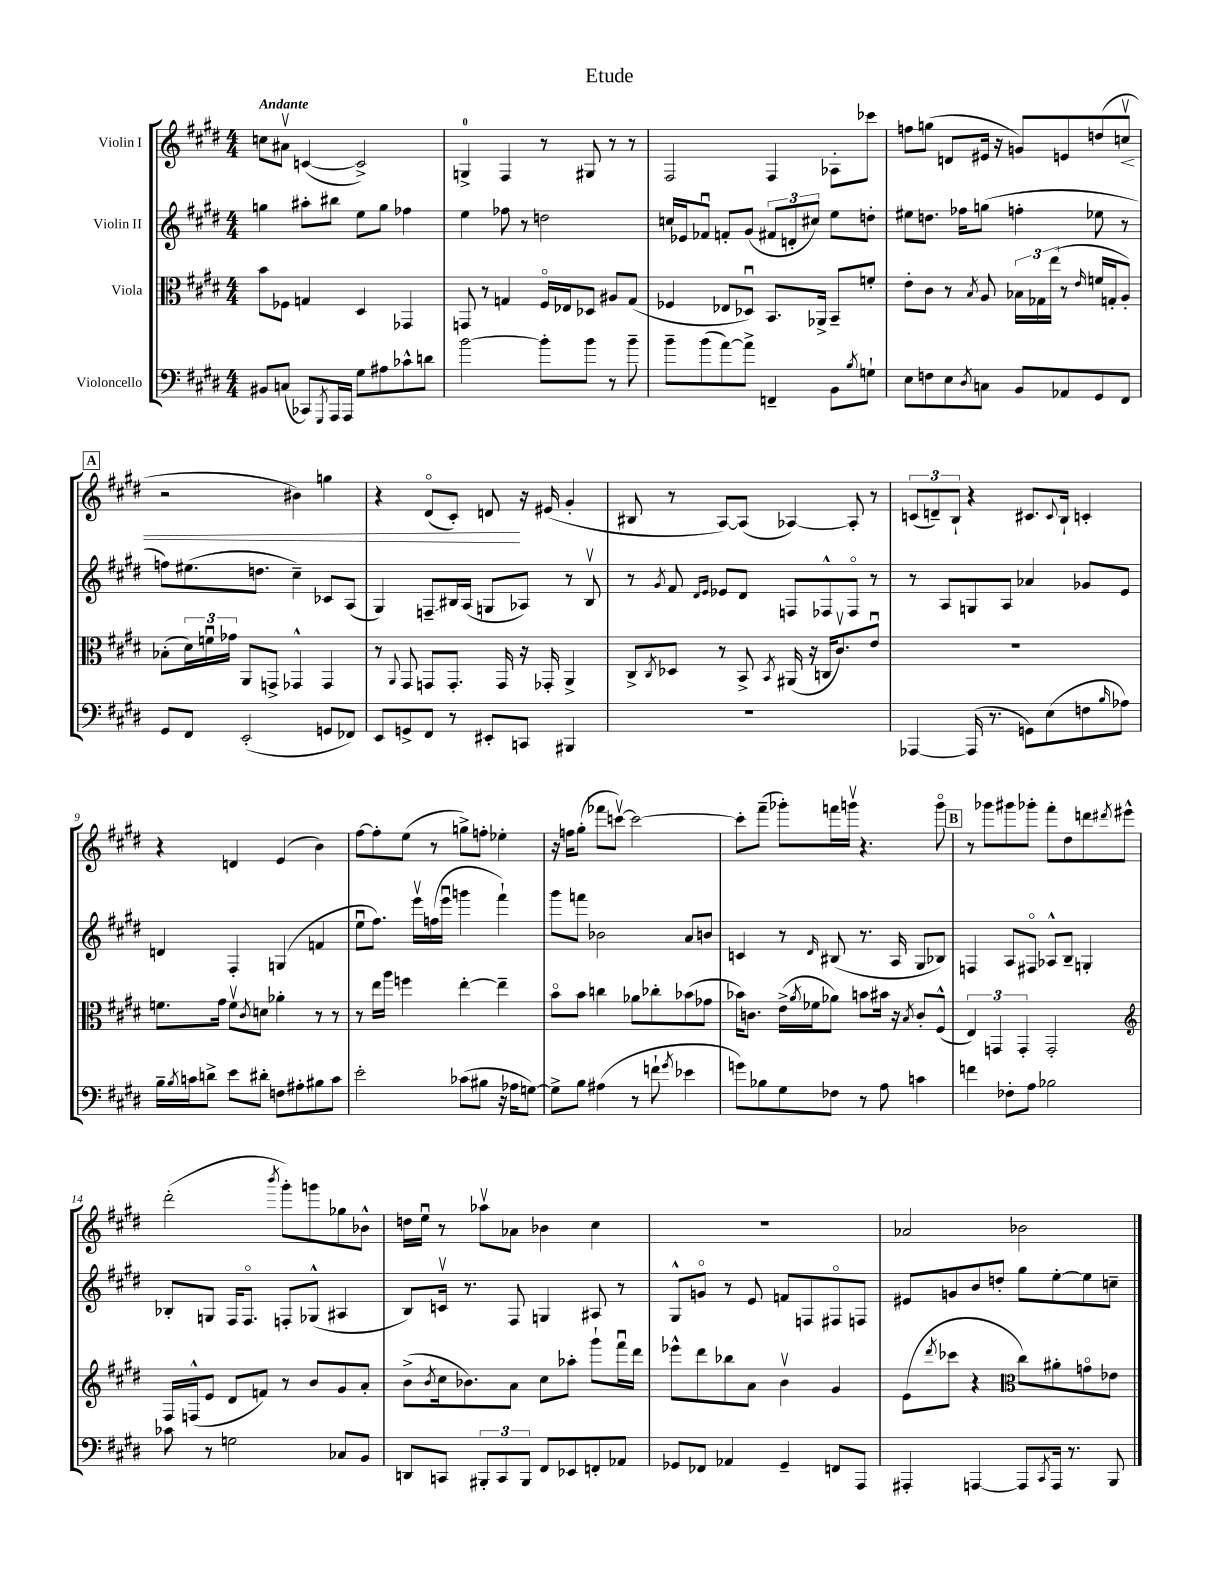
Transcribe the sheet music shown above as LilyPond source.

\header { title = "Etude" }
<<
\new StaffGroup <<
\new Staff = "s0" \with { instrumentName = "Violin I" } {
    \clef treble \key e \major \numericTimeSignature \time 4/4 \tempo "Andante"
    c''8 ais'8\upbow c'4~( c'2->) |
    g4-0-> fis4 r8 gis8 r8 r8 |
    fis2 fis4 aes8-. ces'''8 |
    f''8 g''8( d'8 eis'16 r16 g'8) e'8 d''8( c''8\upbow\< |
    \mark \markup { \box "A" } r2 bis'4) g''4 |
    r4 dis'8\flageolet( cis'8-.) d'8\! r16 eis'16( gis'4-. |
    bis8 r8 a8~) a8( aes4~) aes8-. r8 |
    \tuplet 3/2 { c'8( d'8--) b8-! } r4 cis'8. \appoggiatura { cis'8 } b16-! c'4-. |
    r4 d'4 e'4( b'4) |
    fis''8~ fis''8-. e''8( r8 g''8->) f''8-. ees''4-. |
    r16 f''16 gis''8-.( fes'''8 c'''8~\upbow) c'''2~ |
    c'''8-. fis'''8--( ges'''8-.) f'''16 g'''16\upbow r4. g'''8\flageolet |
    \mark \markup { \box "B" } r8 ges'''8 gis'''8 ges'''8-. fis'''8-. dis''8 d'''8 \acciaccatura { dis'''8 } eis'''8-^ |
    dis'''2-.( \acciaccatura { b'''8 } gis'''8-.) g'''8 ges''8 bes'8-^ |
    d''16 e''16\downbow r8 aes''8\upbow aes'8 bes'4 cis''4 |
    R1 |
    aes'2 bes'2 \bar "|." |
}
\new Staff = "s1" \with { instrumentName = "Violin II" } {
    \clef treble \key e \major \numericTimeSignature \time 4/4
    g''4 ais''8-. bis''8 e''8 g''8 fes''4 |
    e''4 fes''8 r8 d''2 |
    c''16 ees'16 fes'8\downbow f'8-. gis'8( \tuplet 3/2 { fis'8 d'8-. cis''8) } e''8 d''8-. |
    eis''8 d''8. fes''16 g''8( f''4-. ees''8 r8 |
    \mark \markup { \box "A" } f''8) eis''8.( d''8. cis''4--) ces'8 a8( |
    gis4) f8--\glissando bis16 a16( g8 aes8) r8 bis8\upbow |
    r8 \acciaccatura { gis'8 } fis'8 \grace { dis'16 e'16 } ees'8 dis'8 f8 fes8-^ fes8\flageolet r8 |
    r8 a8 g8 a8 aes'4 ges'8 e'8 |
    d'4 fis4-. g4( f'4 |
    e''8\downbow fis''8.) e'''16\upbow f''16( e'''16\downbow g'''4 fis'''4-!) |
    gis'''8 f'''8 bes'2 a'8 b'8 |
    c'4 r8 \grace { dis'16 } bis8( r8. a16 gis8 bes8) |
    \mark \markup { \box "B" } f4 a8 fis8\flageolet aes8-^ b8-- g4-. |
    bes8-. g8 fis16 fis8.\flageolet f8-. ges8-^( ais4 |
    b8) c'16\upbow r8. fis8 g4 ais8 r8 |
    gis8-^ g'8\flageolet r8 e'8 f'8 f8 fis8\flageolet f8 |
    eis'8 g'8 b'8 d''8-. gis''8 e''8~-. e''8 c''8-- \bar "|." |
}
\new Staff = "s2" \with { instrumentName = "Viola" } {
    \clef alto \key e \major \numericTimeSignature \time 4/4
    b'8 fes8 g4 dis4 ges,4 |
    g,8 r8 g4 fis16\flageolet ees16 des8 ais8 g8( |
    fes4 ees8 des8\downbow) b,8. aes,16-> b,8-- f'8-. |
    e'8-. cis'8 r8 \acciaccatura { b8 } a8 \tuplet 3/2 { bes16 ges16 e''16( } r8 \grace { e'16 } f'16 g16-. a8-.) |
    \mark \markup { \box "A" } bes8-.( \tuplet 3/2 { dis'16) f'16\downbow ges'16 } a,8 g,8-> ges,4-^ ges,4 |
    r8 \appoggiatura { a,8 } gis,8 g,8 g,8.-. g,16 r16 ges,16-. a,4-> |
    cis8-> \acciaccatura { cis8 } des8 r8 b,8-> \acciaccatura { b,8 } ais,16( r16 c16 cis'8.\upbow) e'8\downbow |
    R1 |
    f'8. gis'16 f'8\upbow \acciaccatura { cis'8 } d'8 aes'4-. r8 r8 |
    r8 e''16 a''16 f''4 e''4~-. e''4-- |
    b'8\flageolet b'8 c''4 aes'8 ces''8-. bes'8( ges'8 |
    bes'16) c'8. e'16->( \acciaccatura { a'8 } fes'16 aes'8) b'8 bis'16 r16 \acciaccatura { b8 } c'8-. fis8-^( |
    \mark \markup { \box "B" } \tuplet 3/2 { e4) g,4 g,4-. } g,2-. |
    \clef treble fis16 f16-^( e'8 dis'8 f'8) r8 b'8 gis'8 a'8-. |
    b'8->( \acciaccatura { b'8 } cis''16 bes'8.) a'8 cis''8 aes''8-. gis'''8-! fis'''16\downbow dis'''16 |
    ees'''8-^ dis'''8 bes''8 a'8 b'4\upbow gis'4 |
    e'8( \acciaccatura { dis'''8 } ces'''8 r4 \clef alto cis''8) ais'8-. g'8\flageolet ees'8 \bar "|." |
}
\new Staff = "s3" \with { instrumentName = "Violoncello" } {
    \clef bass \key e \major \numericTimeSignature \time 4/4
    bis,8 c8( ces,8) \acciaccatura { gis,,8 } a,,16 a,,16 gis8 ais8 ces'8-^ d'8 |
    b'2~ b'8-. b'8 r8 b'8-- |
    b'8-- b'8( a'8~) a'8-> f,4-- b,8 \acciaccatura { b8 } g8-! |
    e8 f8 e8 \acciaccatura { dis8 } c8 b,8 aes,8 gis,8 fis,8 |
    \mark \markup { \box "A" } gis,8 fis,8 e,2-.( g,8 fes,8) |
    e,8 g,8-> fis,8 r8 eis,8-. c,8 bis,,4 |
    R1 |
    aes,,4~ aes,,16( r8. g,8) e8( f8 \grace { b16 } aes8) |
    b16-- \acciaccatura { b8 } c'16 d'8-> e'8 dis'8-. f8 ais8-. bis8 c'8 |
    e'2-. ces'8( bis8 r16 aes16 g8~) |
    g8-> b8 ais4( r8 f'8-! \acciaccatura { gis'8 } ees'4 |
    g'8) bes8 gis8 fes8 r8 a8 c'4 |
    \mark \markup { \box "B" } f'4 fes8-. a8 bes2 |
    ces'8 r8 g2 ces8 b,8 |
    d,8 c,8 \tuplet 3/2 { bis,,8-. c,8 bis,,8 } fis,8 ees,8 f,8-. aes,8 |
    ges,8 fes,8 aes,4 ges,4-- f,8 a,,8 |
    ais,,4-. a,,4~ a,,8 \acciaccatura { cis,8 } a,,16 r8. b,,8 \bar "|." |
}
>>
>>
